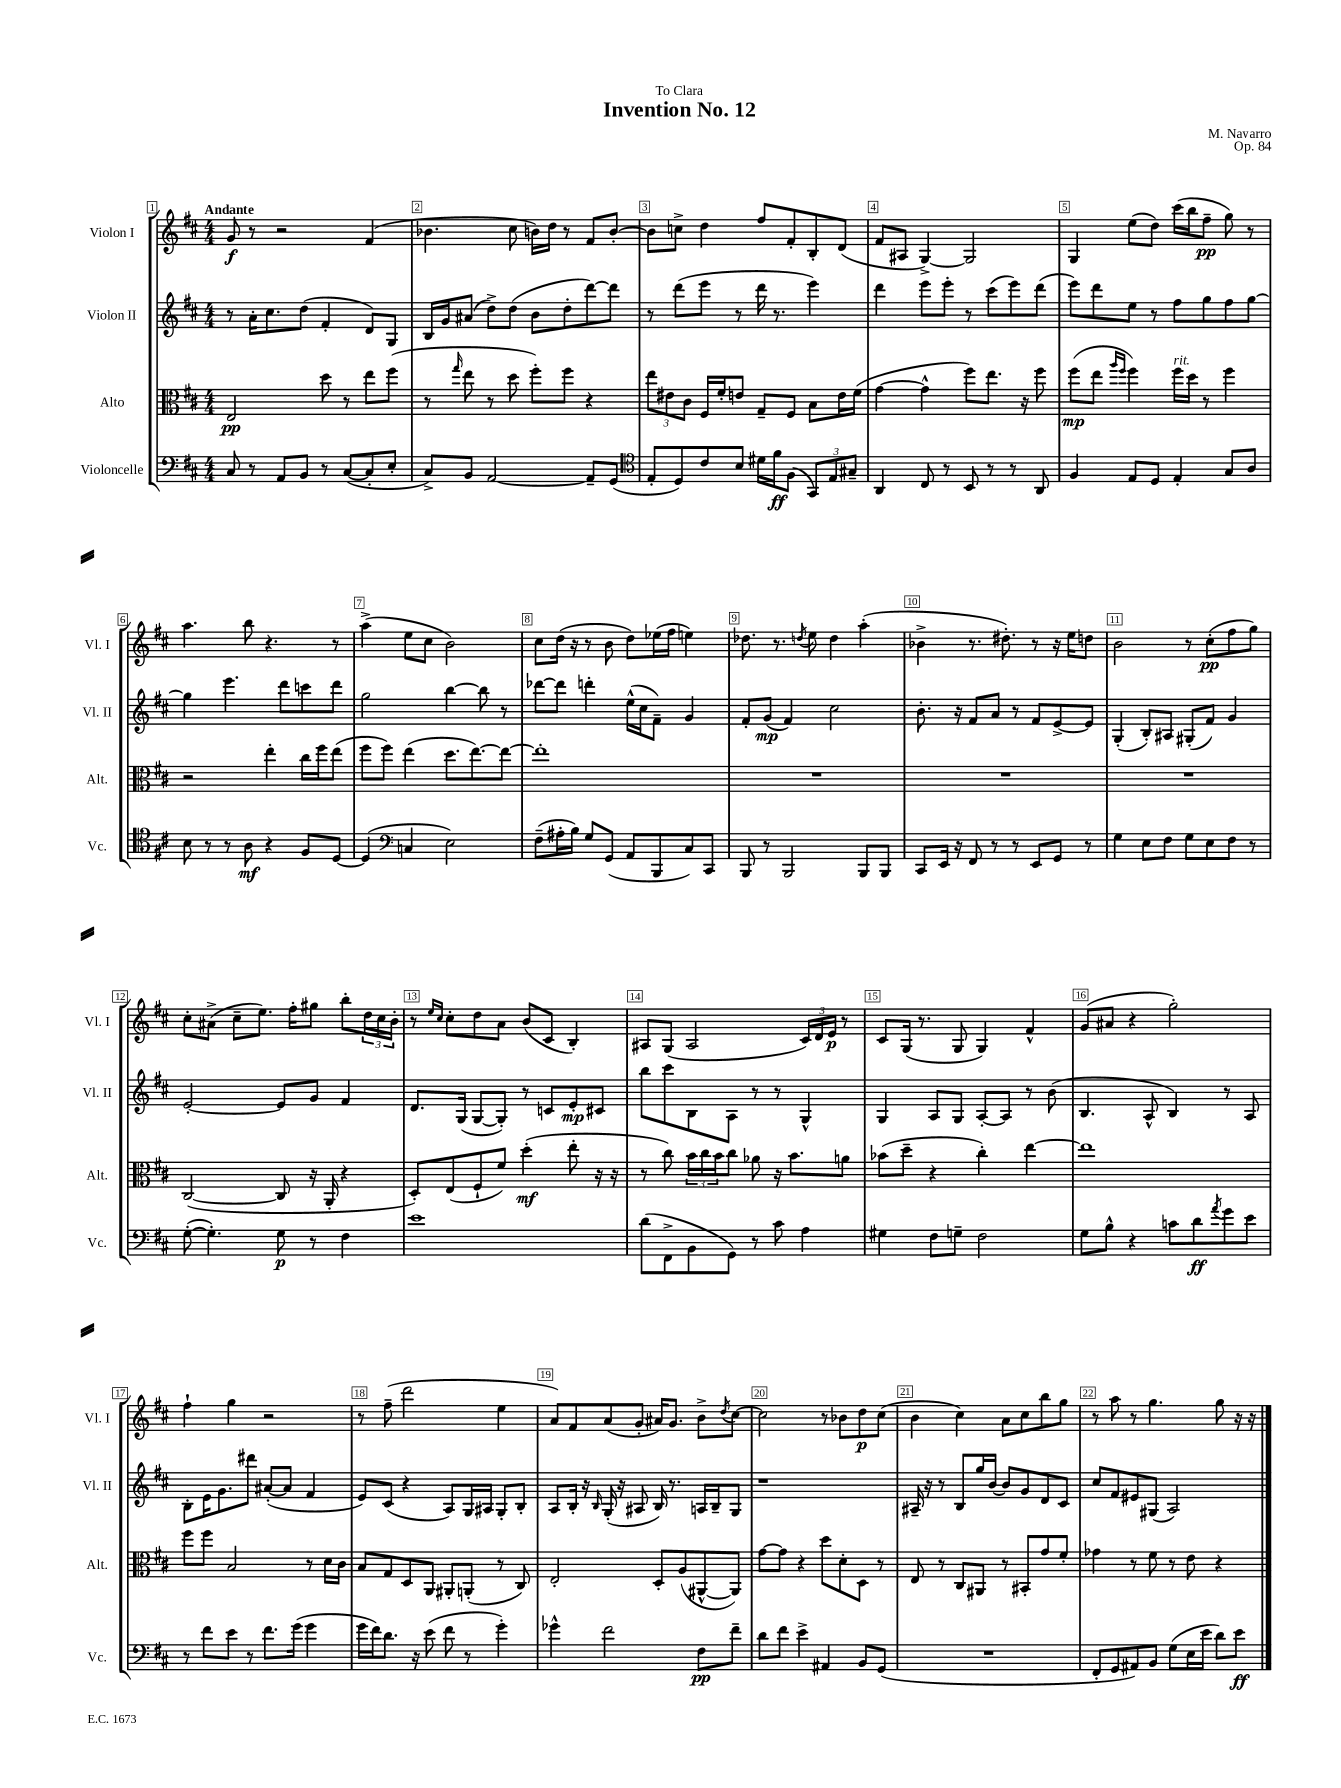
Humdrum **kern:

**kern	**kern	**kern	**kern
*staff4	*staff3	*staff2	*staff1
*clefF4	*clefC3	*clefG2	*clefG2
*k[f#c#]	*k[f#c#]	*k[f#c#]	*k[f#c#]
*M4/4	*M4/4	*M4/4	*M4/4
8C#	2E	8r	8g
8r	.	16a'	8r
.	.	8.cc#	.
8AA	.	.	2r
8BB	.	(8dd	.
8r	8dd	4f#'	.
([8C#	8r	.	.
8C#']	8ee	8d)	(4f#
8E'	(8ff#	8G	.
=	=	=	=
8C#^)	8r	16B	4.b-
.	.	16g	.
.	16qqgg	.	.
8BB	8ee	(8a#	.
[2AA	8r	8dd^)	.
.	8dd	(8dd	8cc#
.	8ff#')	8b	16b)
.	.	.	16dd
.	8ff#	8dd'	8r
8AA~]	4r	[8ddd)	8f#
(8GG	.	8ddd]	[8b'
=	=	=	=
*clefC4	*	*	*
8E'	12ee	8r	8b]
.	12e#	.	.
8D)	.	(8ddd	8cc^
.	12c#	.	.
8c#	16F#	8eee	4dd
.	16f#'	.	.
8B	8e	8r	.
16d#	8G~	16ddd	8ff#
16f#	.	8.r	.
(8F#	8F#	.	8f#'
12GG)	8B	4eee)	8B'
12E	.	.	.
.	16e	.	(8d
12G#~	.	.	.
.	(16f#	.	.
=	=	=	=
4AA	[4g	4ddd	8f#
.	.	.	8A#
8C#	4g^^]	8eee	[4G^)
8r	.	8eee'	.
8BB	8ff#)	8r	2G]
8r	8.ee	(8ccc#	.
8r	.	8eee)	.
.	16r	.	.
8AA	8ff#	(8ddd	.
=	=	=	=
4F#	(8ff#	8eee)	4G
.	8ee	8ddd	.
.	16qqaa	.	.
.	16qqff#	.	.
8E	4ff#)	8ee	(8ee
8D	.	8r	8dd)
4E'	16ff#	8ff#	(16ccc#
.	16dd	.	16bb
.	8r	8gg	8ff#~
8G	4ff#	8ff#	8gg)
8A	.	[8gg	8r
=	=	=	=
8B	2r	4gg]	4.aa
8r	.	.	.
8r	.	4.eee	.
8A	.	.	8bb
4r	4ee'	.	4.r
.	.	8ddd	.
8F#	16cc#	8ccc	.
.	16ff#	.	.
[8D	(8ee	8ddd	8r
=	=	=	=
(4D]	8ff#	2gg	(4aa^
.	8ff#)	.	.
*clefF4	*	*	*
4C	(4ee	.	8ee
.	.	.	8cc#
2E)	8.dd	[4bb	2b)
.	[8.ee)	.	.
.	.	8bb]	.
.	8ee_	8r	.
=	=	=	=
(8F#~	1ee']	[8ddd-	8cc#
16A#'	.	8ddd-]	(16dd
16B)	.	.	16r
8G	.	4ddd'	8r
(8GG	.	.	8b
8AA	.	(16ee^^	8dd)
.	.	16cc#	.
8BBB	.	8f#~)	(16ee-
.	.	.	16ff#
8C#)	.	4g	4ee)
8CC#	.	.	.
=	=	=	=
8BBB	1r	8f#'	8.dd-
8r	.	(8g	.
.	.	.	8.r
2BBB	.	4f#)	.
.	.	.	8qdd
.	.	.	8ee
.	.	2cc#	4dd
8BBB	.	.	(4aa'
8BBB	.	.	.
=	=	=	=
8CC#	1r	8.b'	4b-^
16EE	.	.	.
16r	.	16r	.
8FF#	.	8f#	8.r
8r	.	8a	.
.	.	.	8.dd#')
8r	.	8r	.
8EE	.	8f#	8r
8GG	.	[8e^	16r
.	.	.	16ee
8r	.	8e]	8dd
=	=	=	=
4G	1r	(4G'	2b
8E	.	8B')	.
8F#	.	8A#	.
8G	.	(8G#'	8r
8E	.	8f#)	(8cc#'
8F#	.	4g	8ff#
8r	.	.	8gg)
=	=	=	=
([8G'	([2C#	[2e'	8cc#'
4.G'])	.	.	(8a#^
.	.	.	8cc#~
.	.	.	8.ee)
8G	8C#]	8e]	.
.	.	.	16ff#'
8r	16r	8g	8gg#
.	16AA'	.	.
4F#	4r	4f#	8bb'
.	.	.	24dd
.	.	.	24cc#
.	.	.	24b'
=	=	=	=
1e	8D')	8.d	8r
.	.	.	16qqee
.	.	.	16qqcc#
.	(8E	.	8cc#'
.	.	(16G	.
.	8F#`	[8G	8dd
.	8f#)	8G'])	8a
.	(4dd'	8r	(8b
.	.	8c	8c#
.	8ee'	8e'	4B')
.	16r	8c#	.
.	16r	.	.
=	=	=	=
(8d	8r	8bb	8A#
8FF#^	8cc#)	8ccc#	(8G
8BB	24b	8B	2A#
.	24cc#	.	.
.	24b	.	.
8GG)	8cc#	8A	.
8r	8a-	8r	.
8c#	16r	8r	.
.	8.b	.	.
4A	.	4G^^	24c#)
.	.	.	24d
.	.	.	24e
.	8a	.	8r
=	=	=	=
4G#	(8b-	4G	8c#
.	8dd~	.	(16G
.	.	.	8.r
8F#	4r	8A	.
8G~	.	8G	8G
2F#	4cc#')	[8A'	4G)
.	.	8A]	.
.	[4ee	8r	4f#^^
.	.	(8b	.
=	=	=	=
8G	1ee]	4.B	(8g
8B^^	.	.	8a#
4r	.	.	4r
.	.	8A^^	.
8c	.	4B)	2gg')
8d	.	.	.
8qa	.	.	.
8g	.	8r	.
8e	.	8A	.
=	=	=	=
8r	8ff#	8B'	4ff#`
8f#	8ff#	16e	.
.	.	8.g	.
8e	2B	.	4gg
8r	.	8ddd#	.
8.f#	.	([8a#'	2r
.	.	8a#]	.
(16g	.	.	.
4g	8r	4f#	.
.	16d	.	.
.	16c#	.	.
=	=	=	=
16g	8B	8e)	8r
16f#)	.	.	.
8.d	8G	(8c#	(8ff#~
.	8D	4r	2ddd
16r	.	.	.
(8e	8AA	.	.
8f#	8AA#'	8A)	.
8r	(8AA'	16G	.
.	.	16A#	.
4g')	8r	8G'	4ee
.	8C#)	8B'	.
=	=	=	=
4g-^^	2E'	8A	8a)
.	.	16B'	8f#
.	.	16r	.
.	.	16qqB	.
2f#	.	(16G'	(8a
.	.	16r	.
.	.	8A#	8g'
.	8D'	16B)	16a#)
.	.	8.r	8.g
.	(8A	.	.
8F#	[8AA#^^	16A	8b^
.	.	16B~	.
.	.	.	8qdd
8f#~	8AA#])	8G	[8cc#
=	=	=	=
8d	[8g	1r	2cc#]
8f#	8g]	.	.
4e^	4r	.	.
4AA#	8dd	.	8r
.	8d'	.	8b-
8BB	8D	.	8dd
(8GG	8r	.	(8cc#
=	=	=	=
1r	8E	16A#~	4b
.	.	16r	.
.	8r	8r	.
.	8C#	8B	4cc#)
.	8AA#	16gg	.
.	.	[16b	.
.	8r	8b]	8a
.	8BB#'	8g	8cc#
.	8g	8d	8bb
.	8f#'	8c#	8gg
=	=	=	=
8FF#'	4g-	8cc#	8r
8GG	.	8f#	8aa
8AA#)	8r	8e#	8r
8BB	8f#	(8G#	4.gg
(8G	8r	2A)	.
16E	8e	.	.
16e	.	.	.
8d)	4r	.	8gg
8e	.	.	16r
.	.	.	16r
==	==	==	==
*-	*-	*-	*-
